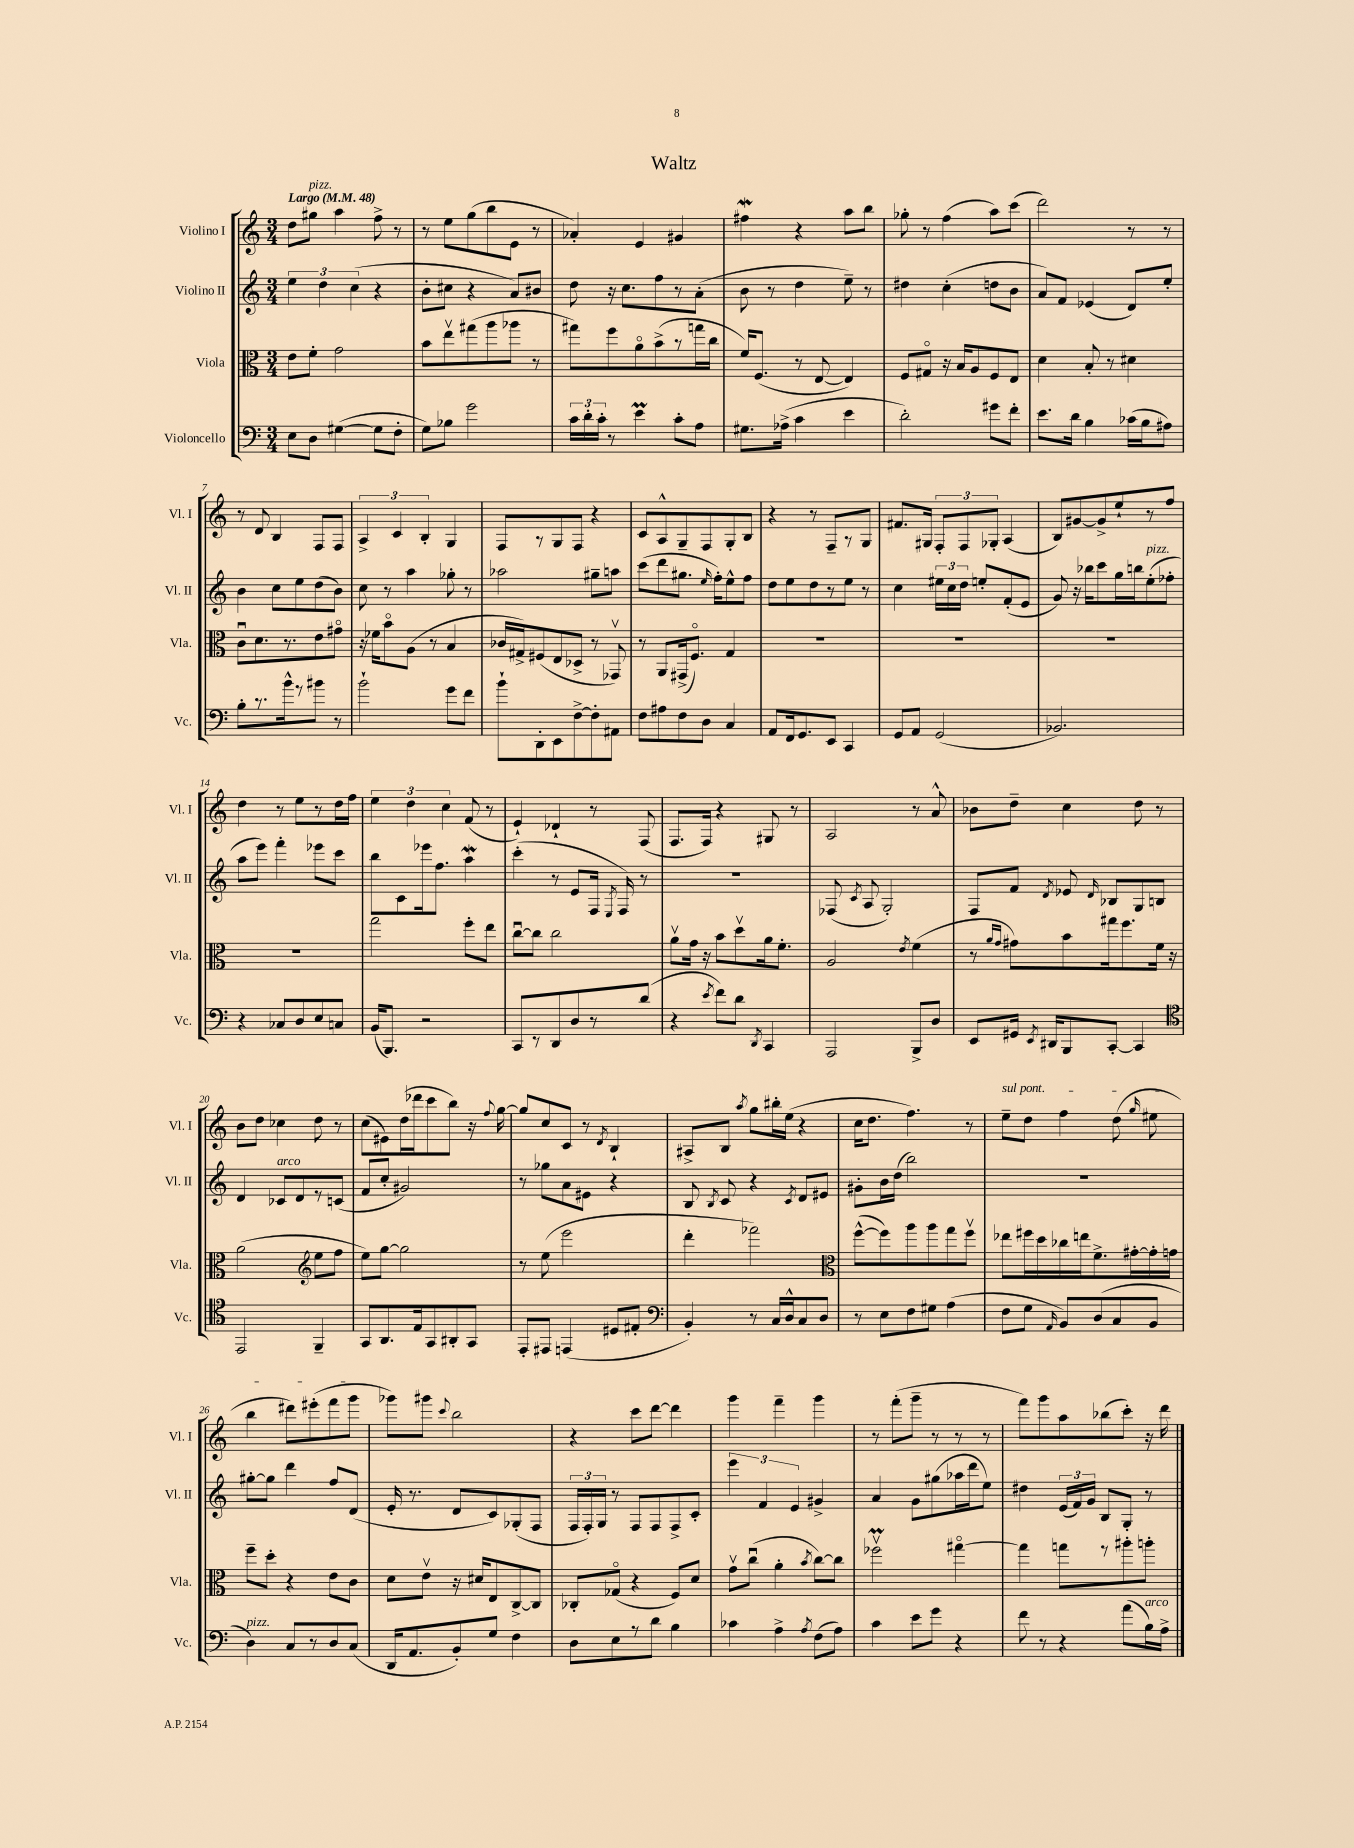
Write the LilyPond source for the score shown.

\header { title = "Waltz" }
<<
\new StaffGroup <<
\new Staff = "s0" \with { instrumentName = "Violino I" shortInstrumentName = "Vl. I" } {
    \clef treble \key c \major \numericTimeSignature \time 3/4 \tempo "Largo" 4 = 48
    \autoBeamOff d''8[ gis''8]^\markup { \italic "pizz." } a''4 f''8-> r8 |
    r8 e''8[ g''8( b''8 e'8] r8 |
    aes'4-.) e'4 gis'4 |
    fis''4\mordent r4 a''8[ b''8] |
    ges''8-. r8 f''4( a''8[) c'''8]( |
    d'''2) r8 r8 |
    r8 d'8 b4 f8[ f8] |
    \tuplet 3/2 { a4-> c'4 b4-. } g4 |
    f8[ r8 g8 f8] r4 |
    c'8[ a8-^ g8-- f8 g8-. b8] |
    r4 r8 f8[-- r8 g8] |
    fis'8.[ gis16] \tuplet 3/2 { f8[-. f8 ges8]-. } a4( |
    b8[) gis'8~ gis'8-> e''8-! r8 f''8] |
    d''4 r8 e''8[ r8 d''16 f''16] |
    \tuplet 3/2 { e''4 d''4 c''4 } f'8( r8 |
    e'4-!) des'4-! r8 f8( |
    f8.[ f16]) r4 gis8 r8 |
    a2 r8 a'8-^ |
    bes'8[ d''8]-- c''4 d''8 r8 |
    b'8[ d''8] ces''4 d''8 r8 |
    c''8[( eis'8) d''16( des'''16 c'''8 b''8]) r16 \appoggiatura { f''8 } g''16~ |
    g''8[ c''8 c'8] r8 \acciaccatura { d'8 } b4-! |
    ais8[-> b8] \acciaccatura { a''8 } g''8[ bis''16-. e''16]( r4 |
    c''16[ d''8.] f''4.) r8 |
    \once \override TextSpanner.bound-details.left.text = \markup { \italic "sul pont." } e''8[--\startTextSpan d''8] f''4 d''8( \grace { g''16 } eis''8 |
    b''4 dis'''8[) eis'''8-.( f'''8 g'''8]\stopTextSpan |
    ges'''8[) gis'''8] \appoggiatura { c'''8 } b''2 |
    r4 c'''8[ d'''8]~ d'''4 |
    g'''4 f'''4-- g'''4 |
    r8 f'''8[-.( g'''8]-- r8 r8 r8 |
    f'''8[) g'''8 a''8 bes''8( c'''8]-.) r16 d'''16 \bar "|." |
}
\new Staff = "s1" \with { instrumentName = "Violino II" shortInstrumentName = "Vl. II" } {
    \clef treble \key c \major \numericTimeSignature \time 3/4
    \autoBeamOff \tuplet 3/2 { e''4 d''4 c''4( } r4 |
    b'8[-. cis''8] r4 a'8[) bis'8] |
    d''8 r16 c''8.[ f''8 r8 a'8]-.( |
    b'8 r8 d''4 e''8--) r8 |
    dis''4 c''4-.( d''8[ b'8] |
    a'8[) f'8] ees'4( d'8[) e''8]-. |
    b'4 c''8[ e''8 d''8( b'8]) |
    c''8 r8 a''4 ges''8-. r8 |
    aes''2 gis''8[-- a''8] |
    c'''8[( d'''8 gis''8.] \grace { e''16 } f''16[-.) e''8-^ f''8] |
    d''8[ e''8 d''8 r8 e''8] r8 |
    c''4 \tuplet 3/2 { eis''16[ c''16 d''16] } e''8[-. f'8-.( e'8] |
    g'8) r16 bes''16[ c'''8 g''16 b''16 e''8-.^\markup { \italic "pizz." }( fes''8]-. |
    a''8[ e'''8]) f'''4-. ees'''8[ c'''8] |
    b''8[ c'8 ees'''16 f''8.] a''4\mordent |
    c'''4-.( r8 e'8[ f16] \acciaccatura { e8 } f16) r8 |
    R2. |
    fes8( \acciaccatura { c'8 } a8 g2-.) |
    f8[ f'8] \acciaccatura { d'8 } ees'8 \grace { d'16 } bes8[ g8 b8] |
    d'4 ces'8[^\markup { \italic "arco" } d'8 r8 c'8]( |
    f'8[ c''8]-. gis'2) |
    r8 ges''8[ a'8 eis'8] r4 |
    b8 \acciaccatura { b8 } c'8 r4 \acciaccatura { c'8 } d'8[ eis'8] |
    gis'8[-. b'16 d''16]( b''2) |
    R2. |
    gis''8[~-. gis''8] d'''4 f''8[ d'8]( |
    e'16-. r8. d'8[ c'8) ges8-.( f8] |
    \tuplet 3/2 { f16[ f16-.) g16] } r8 f8[ f8 f8-> c'8]-. |
    \tuplet 3/2 { e'''4 f'4 e'4 } gis'4-> |
    a'4 g'8[ gis''8( aes''16 d'''16 e''8]) |
    dis''4 \tuplet 3/2 { e'16[( f'16) g'16] } b8[ g8]-. r8 \bar "|." |
}
\new Staff = "s2" \with { instrumentName = "Viola" shortInstrumentName = "Vla." } {
    \clef alto \key c \major \numericTimeSignature \time 3/4
    \autoBeamOff e'8[ f'8]-. g'2 |
    b'8[ e''8\upbow gis''8( a''8 aes''8] r8 |
    gis''8[) f''8 a'8\flageolet b'8->( r8 g''16 c''16] |
    f'16[) f8.]( r8 e8~ e4) |
    f8[ gis8]\flageolet r16 b16[ a8 f8 e8] |
    d'4 b8-. r8 dis'4 |
    c'8[\downbow d'8. r8. e'8 gis'8]\flageolet |
    r16 fes'16[ b'8\flageolet a8]( r8 b4 |
    ces'16[ gis16->) fis8( e8 des8]-> r8 ges,8\upbow) |
    r8 a,8[ gis,16->( f8.]\flageolet) g4 |
    R2. |
    R2. |
    R2. |
    R2. |
    g''2 f''8[-. e''8] |
    c''8[~\downbow c''8] c''2 |
    a'8[\upbow g'16] r16 b'8[ d''8\upbow a'16 f'8.]-. |
    a2 \acciaccatura { e'8 } f'4( |
    r8 \grace { a'16[ g'16] } gis'8[) b'8 gis''16 f''8. f'16] r16 |
    a'2( \clef treble e''8[ f''8] |
    e''8[) g''8]~ g''2 |
    r8 e''8( e'''2 |
    d'''4-. fes'''2) |
    \clef alto f''8[~-^( f''8) a''8 a''8 g''8 f''8]\upbow |
    ees''8[ fis''16 d''16 ces''16 e''16 f'8.-> gis'16~-. gis'16-. g'16] |
    f''8[-- d''8]-. r4 e'8[ c'8] |
    d'8[ e'8]\upbow r16 dis'16[ e8 c8~-> c8] |
    ces8[-. ges8]\flageolet( r4 f8[) d'8] |
    g'8[\upbow c''8]\downbow( a'4-. \acciaccatura { b'8 } c''8[~) c''8] |
    fes''2\upbow\prall gis''4~\flageolet |
    gis''4 g''8[ r8 ais''8-. a''8]-. \bar "|." |
}
\new Staff = "s3" \with { instrumentName = "Violoncello" shortInstrumentName = "Vc." } {
    \clef bass \key c \major \numericTimeSignature \time 3/4
    \autoBeamOff e8[ d8] gis4~( gis8[ f8]-. |
    g8[) bes8] g'2 |
    \tuplet 3/2 { c'16[ d'16-. c'16]-. } r8 e'4\prall c'8[-. a8] |
    gis8.[ aes16]->( c'4 e'4 |
    d'2-.) gis'8[ f'8]-. |
    e'8.[ d'16] b4 ces'16[( b16 ais8]) |
    b8[-. r8. b'16-^ r8 bis'8] r8 |
    b'2-! g'8[ f'8] |
    b'8[-! d,8-. e,8 f8~-> f8-. ais,8] |
    f8[ ais8 f8 d8] c4 |
    a,8[ f,16 g,8. e,8] c,4 |
    g,8[ a,8] g,2( |
    bes,2.) |
    r4 ces8[ d8 e8 c8] |
    b,16[( b,,8.]) r2 |
    c,8[ r8 d,8 d8 r8 d'8]( |
    r4 \acciaccatura { e'8 } f'8[) d'8] \acciaccatura { d,8 } c,4 |
    a,,2 b,,8[-> d8] |
    e,8[ gis,16] \acciaccatura { e,8 } dis,16[ b,,8 c,8]~-. c,4 |
    \clef tenor e,2 f,4-- |
    g,8[ a,8. e16 g,8 ais,8-. g,8] |
    e,8[-. eis,8] e,4( dis8[ eis8]-. |
    \clef bass b,4-.) r8 c16[ d16-^ c8 d8] |
    r8 e8[ f8 gis8] a4( |
    f8[ g8] \grace { a,16 } b,8[) d8( c8 b,8] |
    d4^\markup { \italic "pizz." }) c8[ r8 d8 c8]( |
    d,16[ a,8. b,8-.) g8] f4 |
    d8[ e8 r8 d'8] b4 |
    ces'4 a4-> \acciaccatura { a8 } f8[( a8]) |
    c'4 e'8[ g'8] r4 |
    f'8 r8 r4 a'8[( b16^\markup { \italic "arco" }) a16]-> \bar "|." |
}
>>
>>
